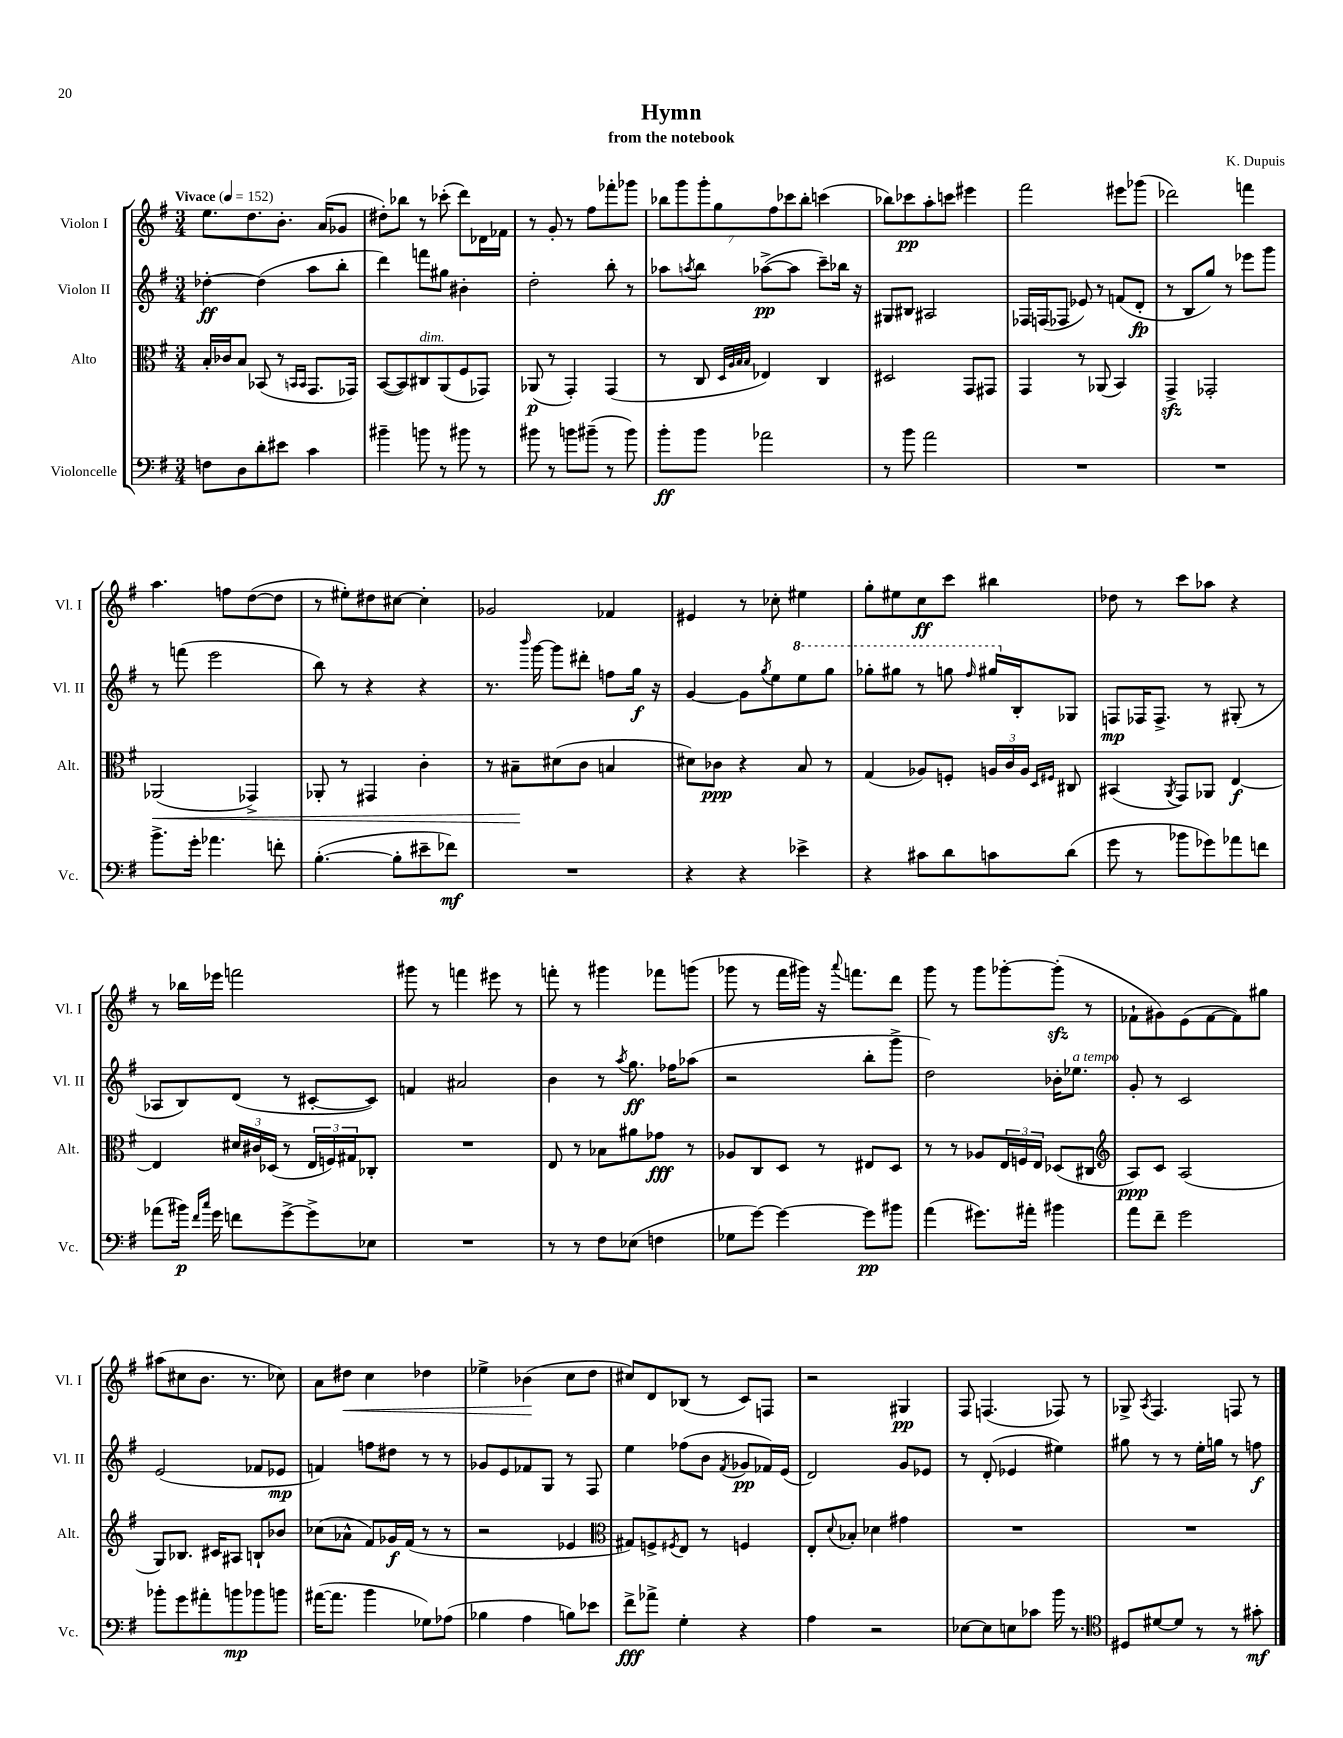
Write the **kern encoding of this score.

**kern	**dynam	**kern	**dynam	**kern	**dynam	**kern	**dynam
*part4	*part4	*part3	*part3	*part2	*part2	*part1	*part1
*staff4	*staff4	*staff3	*staff3	*staff2	*staff2	*staff1	*staff1
*I"Violoncelle	*	*I"Alto	*	*I"Violon II	*	*I"Violon I	*
*I'Vc.	*	*I'Alt.	*	*I'Vl. II	*	*I'Vl. I	*
*clefF4	*	*clefC3	*	*clefG2	*	*clefG2	*
*k[f#]	*	*k[f#]	*	*k[f#]	*	*k[f#]	*
*M3/4	*	*M3/4	*	*M3/4	*	*M3/4	*
*MM152	*	*MM152	*	*MM152	*	*MM152	*
=1	=1	=1	=1	=1	=1	=1	=1
!	!	!	!	!	!	!LO:TX:a:B:t=Vivace	!
8Fn\L	.	16B'/LL	.	[4dd-X'\	ff	8.ee\L	.
.	.	16c-X/J	.	.	.	.	.
8D\	.	8B/J	.	.	.	.	.
.	.	.	.	.	.	8.dd\	.
8d'\	.	(8BB-X/	.	(4dd-\]	.	.	.
8e#X\J	.	8r	.	.	.	8.b'\J	.
.	.	16qqBBn/LL	.	.	.	.	.
.	.	16qqBB/JJ	.	.	.	.	.
4c\	.	8.GG/L	.	8aa\L	.	.	.
.	.	.	.	.	.	(16a/KL	.
.	.	.	.	8bb'\J	.	8g-X/J	.
.	.	16GG-X/Jk)	.	.	.	.	.
=2	=2	=2	=2	=2	=2	=2	=2
4b#X~\	.	([8BB/L	.	4ddd\)	.	8dd#X'\L)	.
.	.	8BB/])	.	.	.	8bb-X\J	.
!	!	!LO:TX:a:i:t=dim.	!	!	!	!	!
8bn\	.	8C#X/	.	8fffn\L	.	8r	.
8r	.	(8AA/	.	8gg#X\J	.	(8ccc-X'\	.
8b#X\	.	8F#/	.	4b#X'\	.	8ddd\L)	.
8r	.	8GG-X/J)	.	.	.	16d-X\L	.
.	.	.	.	.	.	16f-X\JJ	.
=3	=3	=3	=3	=3	=3	=3	=3
8b#X\	.	(8AA-X/	p	2dd'\	.	8r	.
8r	.	8r	.	.	.	8g'/	.
8bn\L	.	4GG'/)	.	.	.	8r	.
(8b#X~\J	.	.	.	.	.	8ff#\L	.
8r	.	(4GG/	.	8bb'\	.	8fff-X'\	.
8b#\)	.	.	.	8r	.	8ggg-X\J	.
=4	=4	=4	=4	=4	=4	=4	=4
8b'\L	ff	8r	.	8aa-X\L	.	14bb-X\L	.
.	.	.	.	.	.	14ggg\	.
.	.	.	.	8qaan/	.	.	.
8b\J	.	8C/	.	8bb\J	.	.	.
.	.	.	.	.	.	14ggg'\	.
.	.	.	.	.	.	14gg\	.
.	.	32qqD/LLL	.	.	.	.	.
.	.	32qqA/	.	.	.	.	.
.	.	32qqB/	.	.	.	.	.
.	.	32qqB/JJJ	.	.	.	.	.
2a-X\	.	4E-X/)	.	([8aa-X^\L	pp	.	.
.	.	.	.	.	.	14ff#\	.
.	.	.	.	.	.	14ccc-X\	.
.	.	.	.	8aa-\J]	.	.	.
.	.	.	.	.	.	14bb-'\J	.
.	.	4C/	.	8ccc~\L)	.	(4cccn\	.
.	.	.	.	16bb-X\Jk	.	.	.
.	.	.	.	16r	.	.	.
=5	=5	=5	=5	=5	=5	=5	=5
8r	.	2D#X/	.	8G#X/L	.	8bb-X\L)	.
8b\	.	.	.	8B#X/J	.	8ccc-X\	pp
2a\	.	.	.	2A#X/	.	8aa'\	.
.	.	.	.	.	.	8cccn\J	.
.	.	8GG/L	.	.	.	4eee#X\	.
.	.	8GG#X/J	.	.	.	.	.
=6	=6	=6	=6	=6	=6	=6	=6
2.r	.	4GG/	.	16F-X/LL	.	2fff#\	.
.	.	.	.	(16Fn/J	.	.	.
.	.	.	.	8F-X/J	.	.	.
.	.	8r	.	8e-X/)	.	.	.
.	.	(8AA-X/	.	8r	.	.	.
.	.	4BB/)	.	(8fn/L	.	8eee#X\L	.
.	.	.	.	8d'/J	fp	(8ggg-X\J	.
=7	=7	=7	=7	=7	=7	=7	=7
2.r	.	4GGzz^/	.	8r	.	2ddd-X\)	.
.	.	.	.	8B/L	.	.	.
.	.	2GG-X'/	.	8gg/J)	.	.	.
.	.	.	.	8r	.	.	.
.	.	.	.	8eee-X\L	.	4fffn\	.
.	.	.	.	8ggg\J	.	.	.
!!LO:LB:g=z
=8	=8	=8	=8	=8	=8	=8	=8
!	!	!	!LO:HP:b	!	!	!	!
8.b^\L	.	(2AA-X/	<	8r	.	4.aa\	.
.	.	.	.	(8fffn\	.	.	.
16g'\Jk	.	.	.	.	.	.	.
4.a-X\	.	.	.	2eee\	.	.	.
.	.	.	.	.	.	8ffn\L	.
.	.	4GG-X^/)	.	.	.	([8dd\	.
8fn'\	.	.	.	.	.	8dd\J]	.
=9	=9	=9	=9	=9	=9	=9	=9
([4.B'\	.	8AA-X'/	.	8bb\)	.	8r	.
.	.	8r	.	8r	.	8ee#X'\L)	.
.	.	4GG#X/	.	4r	.	8dd#X\	.
8B'\L]	.	.	.	.	.	[8cc#X\J	.
8e#X~\	.	4c'\	.	4r	.	4cc#'\]	.
8f-X\J)	mf	.	.	.	.	.	.
=10	=10	=10	=10	=10	=10	=10	=10
2.r	.	8r	.	8.r	.	2g-X/	.
.	.	8B#X~\L	.	.	.	.	.
.	.	.	.	16qqbbb/	.	.	.
.	.	.	.	[16ggg\	.	.	.
.	.	(8d#X\	[	8ggg\L]	.	.	.
.	.	8c\J	.	8ddd#X'\J	.	.	.
.	.	4Bn/	.	8ffn\L	.	4f-X/	.
.	.	.	.	16gg\Jk	f	.	.
.	.	.	.	16r	.	.	.
=11	=11	=11	=11	=11	=11	=11	=11
4r	.	8d#X\L)	.	[4g/	.	4e#X/	.
.	.	8c-X\J	ppp	.	.	.	.
4r	.	4r	.	8g\L]	.	8r	.
.	.	.	.	8qgg/	.	.	.
.	.	.	.	8ee\	.	8cc-X'\	.
*	*	*	*	*8va	*	*	*
4e-X^\	.	8B/	.	8eee\	.	4ee#X\	.
.	.	8r	.	8ggg\J	.	.	.
=12	=12	=12	=12	=12	=12	=12	=12
4r	.	(4G/	.	8ggg-X'\L	.	8gg'\L	.
.	.	.	.	8ggg#X\J	.	8ee#X\	.
8c#X\L	.	8A-X/L)	.	8r	.	8cc\	ff
8d\	.	8Fn'/J	.	8gggn\	.	8ccc\J	.
.	.	.	.	16qqfff#/	.	.	.
8cn\	.	24An/LL	.	16ggg#X/LL	.	4bb#X\	.
.	.	24c/	.	.	.	.	.
*	*	*	*	*X8va	*	*	*
.	.	.	.	16B'/J	.	.	.
.	.	24A/JJ	.	.	.	.	.
.	.	16qqD/LL	.	.	.	.	.
.	.	16qqF#X/JJ	.	.	.	.	.
(8d\J	.	8C#X/	.	8G-X/J	.	.	.
=13	=13	=13	=13	=13	=13	=13	=13
8g\	.	(4BB#X/	.	8Fn/L	mp	8dd-X\	.
8r	.	.	.	16F-X/K	.	8r	.
.	.	.	.	8.F-^/J	.	.	.
.	.	8qAA/	.	.	.	.	.
8b-X\L	.	8GG/L)	.	.	.	8ccc\L	.
8g-X\)	.	8AA-X/J	.	8r	.	8aa-X\J	.
8a-X\	.	[4E/	f	(8G#X'/	.	4r	.
8fn\J	.	.	.	8r	.	.	.
!!LO:LB:g=z
=14	=14	=14	=14	=14	=14	=14	=14
(8a-X\L	.	4E/]	.	8A-X/L	.	8r	.
16b#X\Jk)	p	.	.	8B/)	.	16bb-X\LL	.
16qqf#/LL	.	.	.	.	.	.	.
16qqcc/JJ	.	.	.	.	.	.	.
16g\	.	.	.	.	.	16eee-X\JJ	.
8fn\L	.	24d#X/LL	.	(8d/J	.	2fffn\	.
.	.	24c#X/	.	.	.	.	.
.	.	(24D-X/JJ	.	.	.	.	.
[8g^\	.	8r	.	8r	.	.	.
8g^\]	.	24E/LL	.	[8c#X'/L	.	.	.
.	.	24Fn/)	.	.	.	.	.
.	.	24G#X/J	.	.	.	.	.
8E-X\J	.	8C-X'/J	.	8c#/J])	.	.	.
=15	=15	=15	=15	=15	=15	=15	=15
2.r	.	2.r	.	4fn/	.	8ggg#X\	.
.	.	.	.	.	.	8r	.
.	.	.	.	2a#X/	.	4fffn\	.
.	.	.	.	.	.	8eee#X\	.
.	.	.	.	.	.	8r	.
=16	=16	=16	=16	=16	=16	=16	=16
8r	.	8E/	.	4b\	.	8fffn'\	.
8r	.	8r	.	.	.	8r	.
8F#\L	.	8B-X\L	.	8r	.	4ggg#X\	.
.	.	.	.	8qaa/	.	.	.
(8E-X\J	.	8a#X\	.	8.gg\	ff	.	.
4Fn\	.	8g-X\J	fff	.	.	8fff-X\L	.
.	.	.	.	16ff-X\KL	.	.	.
.	.	8r	.	(8aa-X\J	.	(8gggn\J	.
=17	=17	=17	=17	=17	=17	=17	=17
8G-X\L	.	8A-X/L	.	2r	.	8ggg-X\	.
[8g\J)	.	8C/	.	.	.	8r	.
4g\_	.	8D/J	.	.	.	16fff#\LL	.
.	.	.	.	.	.	16ggg#X\JJ)	.
.	.	8r	.	.	.	16r	.
.	.	.	.	.	.	8qqaaa/	.
.	.	.	.	.	.	8.fffn\L	.
8g\L]	pp	8E#X/L	.	8bb'\L	.	.	.
8b#X\J	.	8D/J	.	8ggg^\J	.	8ddd\J	.
=18	=18	=18	=18	=18	=18	=18	=18
(4a\	.	8r	.	2dd\)	.	8ggg\	.
.	.	8r	.	.	.	8r	.
8.g#X\L)	.	8A-X/L	.	.	.	8ggg\L	.
.	.	24E/L	.	.	.	[8ggg-X'\	.
.	.	24Fn/	.	.	.	.	.
16a#X'\Jk	.	.	.	.	.	.	.
.	.	24E/JJ	.	.	.	.	.
4b#X\	.	(8D-X/L	.	16b-X'\KL	.	(8ggg-zz'\J]	.
!	!	!	!	!LO:TX:a:i:t=a tempo	!	!	!
.	.	.	.	8.ee-X\J	.	.	.
.	.	8C#X/J	.	.	.	8r	.
=19	=19	=19	=19	=19	=19	=19	=19
*	*	*clefG2	*	*	*	*	*
8a\L	.	8A/L)	ppp	8g'/	.	8f-X`\L	.
8f#~\J	.	8c/J	.	8r	.	8g#X\)	.
2g\	.	(2A/	.	2c/	.	(8e\	.
.	.	.	.	.	.	[8f-\	.
.	.	.	.	.	.	8f-\])	.
.	.	.	.	.	.	8gg#X\J	.
!!LO:LB:g=z
=20	=20	=20	=20	=20	=20	=20	=20
8b-X'\L	.	8G/L)	.	(2e/	.	(8aa#X\L	.
8g\	.	8.B-X/J	.	.	.	8cc#X\	.
8a#X'\	.	.	.	.	.	8.b\J	.
.	.	16c#X/KL	.	.	.	.	.
8bn\	mp	8A#X/J	.	.	.	.	.
.	.	.	.	.	.	8.r	.
8b-X\	.	8Bn`/L	.	8f-X/L	.	.	.
8bn\J	.	8b-X/J	.	8e-X/J	mp	8cc-X\)	.
=21	=21	=21	=21	=21	=21	=21	=21
([16a#X\KL	.	(8cc-X\L	.	4fn/)	.	8a\L	.
8.a#\J]	.	.	.	.	.	.	.
!	!	!	!	!	!	!	!LO:HP:b
.	.	8a-X^^\J	.	.	.	8dd#X\J	<
4b\	.	8f#/L)	.	8ffn\L	.	4cc\	.
.	.	16g-X/L	f	8dd#X\J	.	.	.
.	.	(16f#/JJ	.	.	.	.	.
8G-X\L)	.	8r	.	8r	.	4dd-X\	.
(8A-X\J	.	8r	.	8r	.	.	.
=22	=22	=22	=22	=22	=22	=22	=22
4B-X\	.	2r	.	8g-X/L	.	4ee-X^\	.
.	.	.	.	8e/	.	.	.
4A\	.	.	.	8f-X/	.	(4b-X\	.
.	.	.	.	8G/J	.	.	.
8Bn\L)	.	4e-X/	.	8r	.	8cc\L	[
8e-X\J	.	.	.	8F#/	.	8dd\J	.
=23	=23	=23	=23	=23	=23	=23	=23
*	*	*clefC3	*	*	*	*	*
8f#^\L	fff	8G#X/L)	.	4ee\	.	8cc#X/L)	.
8a-X^\J	.	8Fn^/	.	.	.	8d/	.
.	.	8qF#X/	.	.	.	.	.
4G'\	.	8E/J	.	(8ff-X\L	.	(8B-X/J	.
.	.	8r	.	8b\J	.	8r	.
.	.	.	.	8qf#/	.	.	.
4r	.	4Fn/	.	8g-X/L	pp	8c/L)	.
.	.	.	.	16f-X/L)	.	8Fn/J	.
.	.	.	.	(16e/JJ	.	.	.
=24	=24	=24	=24	=24	=24	=24	=24
4A\	.	8E'/L	.	2d/)	.	2r	.
.	.	8qqd/	.	.	.	.	.
.	.	8B-X'/J	.	.	.	.	.
2r	.	4d-X\	.	.	.	.	.
.	.	4g#X\	.	8g/L	.	4G#X/	pp
.	.	.	.	8e-X/J	.	.	.
=25	=25	=25	=25	=25	=25	=25	=25
[8E-X\L	.	2.r	.	8r	.	8F#/	.
8E-\]	.	.	.	(8d'/	.	(4.Fn/	.
8En\	.	.	.	4e-X/	.	.	.
8c-X\J	.	.	.	.	.	.	.
16b\	.	.	.	4ee#X\)	.	8F-X/)	.
8.r	.	.	.	.	.	.	.
.	.	.	.	.	.	8r	.
=26	=26	=26	=26	=26	=26	=26	=26
*clefC4	*	*	*	*	*	*	*
8D#X/L	.	2.r	.	8gg#X\	.	8G-X^/	.
.	.	.	.	.	.	8qA/	.
[8d#X/	.	.	.	8r	.	4.F#/	.
8d#/J]	.	.	.	8r	.	.	.
8r	.	.	.	16ee'\LL	.	.	.
.	.	.	.	16ggn\JJ	.	.	.
8r	.	.	.	8r	.	8Fn/	.
8g#X'\	mf	.	.	8ffn\	f	8r	.
==	==	==	==	==	==	==	==
*-	*-	*-	*-	*-	*-	*-	*-
